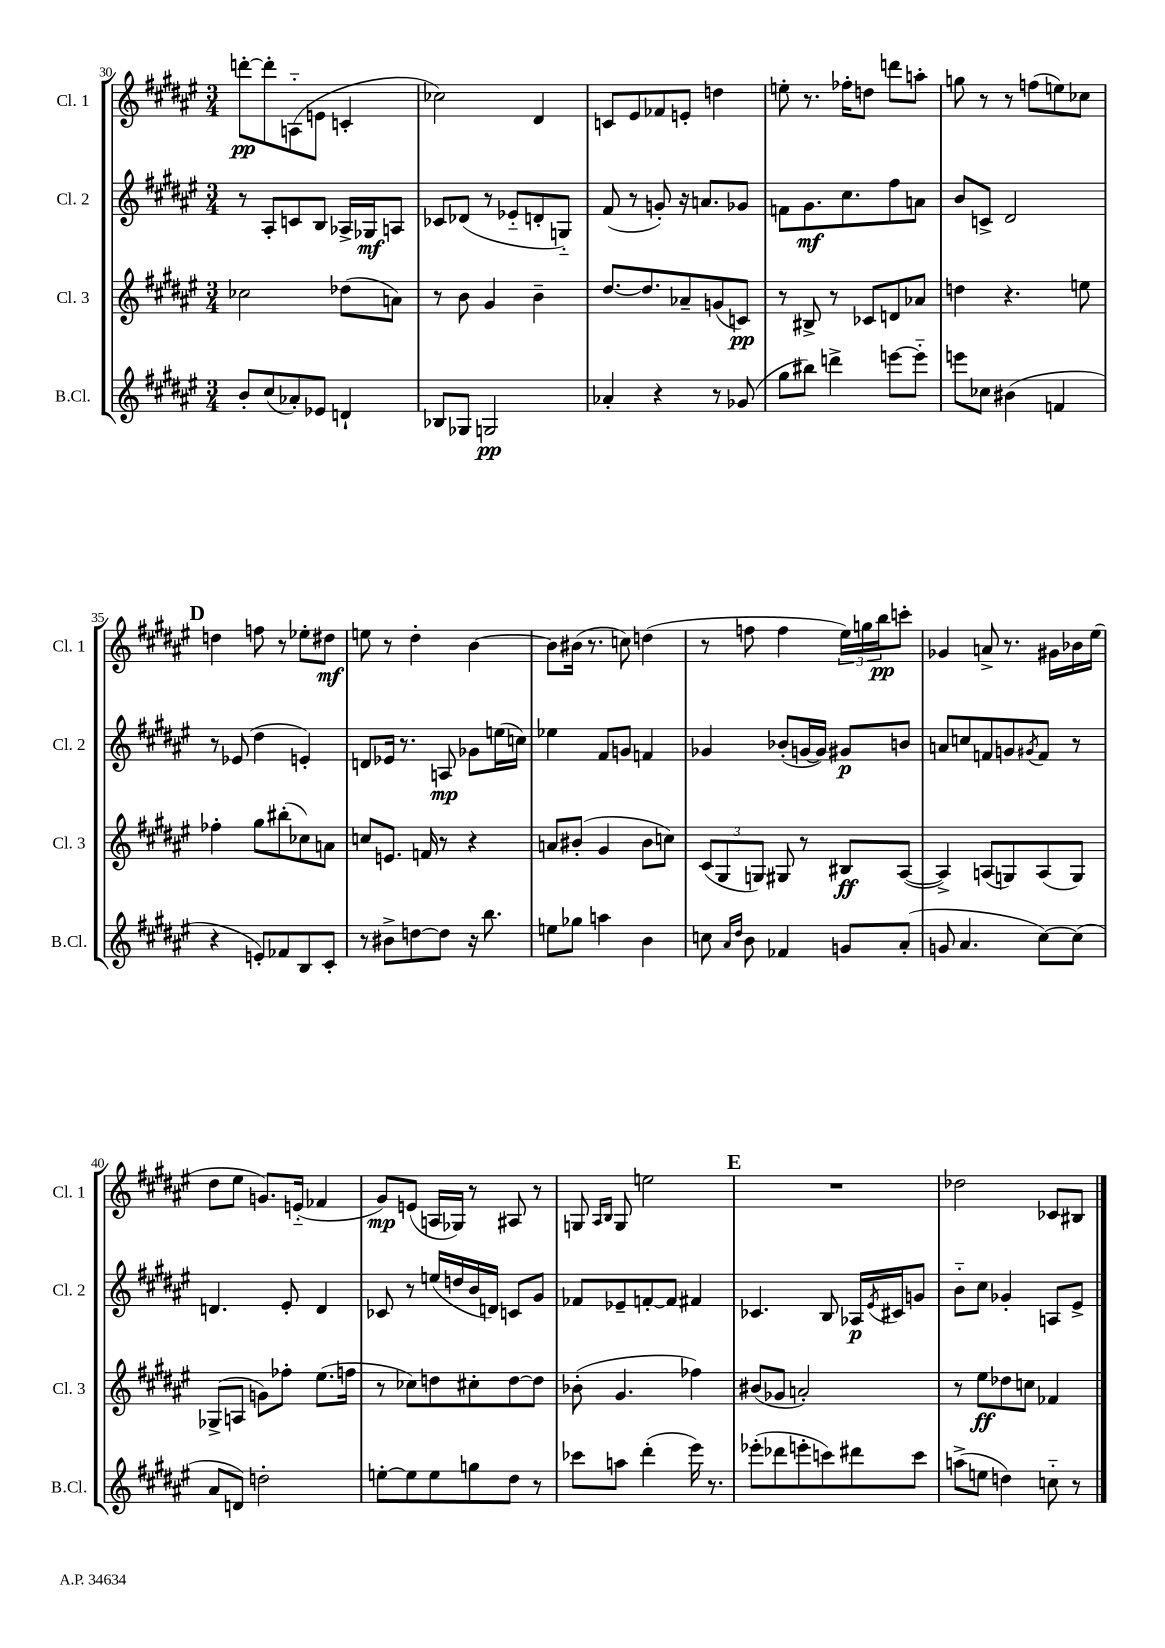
<<
\new StaffGroup <<
\new Staff = "s0" \with { instrumentName = "Cl. 1" shortInstrumentName = "Cl. 1" } {
    \clef treble \key fis \major \numericTimeSignature \time 3/4
    d'''8~-.\pp d'''8-. a8-_( e'8 c'4-. |
    ces''2) dis'4 |
    c'8 eis'8 fes'8 e'8-. d''4 |
    e''8-. r8. fes''16-. d''8 d'''8 a''8-. |
    g''8 r8 r8 f''8( e''8) ces''8 |
    \mark \markup { \bold "D" } d''4 f''8 r8 ees''8-. dis''8\mf |
    e''8 r8 dis''4-. b'4~ |
    b'8 bis'16( r8. c''8) d''4( |
    r8 f''8 f''4 \tuplet 3/2 { eis''16) g''16 b''16\pp } c'''8-. |
    ges'4 a'8-> r8. gis'16 bes'16 eis''16( |
    dis''8 eis''8 g'8.) e'16-_( fes'4 |
    gis'8\mp) e'8( a16 ges16) r8 ais8 r8 |
    g8 \grace { ais16 b16 } g8 e''2 |
    \mark \markup { \bold "E" } R2. |
    des''2 ces'8 bis8 \bar "|." |
}
\new Staff = "s1" \with { instrumentName = "Cl. 2" shortInstrumentName = "Cl. 2" } {
    \clef treble \key fis \major \numericTimeSignature \time 3/4
    r8 ais8-. c'8 b8 aes16-> ges16\mf a8 |
    ces'8 des'8( r8 ees'8-_ d'8-. g8-_) |
    fis'8( r8 g'8-.) r16 a'8. ges'8 |
    f'8 gis'8.\mf cis''8. fis''8 a'8 |
    b'8 c'8-> dis'2 |
    \mark \markup { \bold "D" } r8 ees'8( dis''4 e'4-.) |
    d'8 ees'16 r8. a8\mp ges'8 e''16( c''16) |
    ees''4 fis'8 g'8 f'4 |
    ges'4 bes'8-.( g'16~ g'16) gis'8\p b'8 |
    a'8 c''8 f'8 g'8 \acciaccatura { gis'8 } f'8 r8 |
    d'4. eis'8-. d'4 |
    ces'8 r8 e''16( d''16 b'16 d'16) c'8 gis'8 |
    fes'8 ees'8-- f'8~-. f'8 fis'4 |
    \mark \markup { \bold "E" } ces'4. b8 aes16\p \acciaccatura { eis'8 } cis'16 g'8 |
    b'8-_ cis''8 ges'4-. a8 eis'8-> \bar "|." |
}
\new Staff = "s2" \with { instrumentName = "Cl. 3" shortInstrumentName = "Cl. 3" } {
    \clef treble \key fis \major \numericTimeSignature \time 3/4
    ces''2 des''8( a'8) |
    r8 b'8 gis'4 b'4-- |
    dis''8.~ dis''8. aes'8-- g'8( c'8\pp) |
    r8 bis8-> r8 ces'8 d'8 aes'8 |
    d''4 r4. e''8 |
    \mark \markup { \bold "D" } fes''4-. gis''8 bis''8-.( ces''8) a'8 |
    c''8 e'8. f'16 r8 r4 |
    a'8 bis'8-.( gis'4 bis'8 c''8) |
    \tuplet 3/2 { cis'8( gis8 g8) } gis8 r8 bis8\ff ais8~( |
    ais4->) a8( g8) a8( g8) |
    ges8->( a8 g'8) fes''8-. eis''8.( f''16 |
    r8 ces''8) d''8 cis''8-. d''8~ d''8 |
    bes'8-.( gis'4. fes''4) |
    \mark \markup { \bold "E" } bis'8( ges'8 a'2-.) |
    r8 eis''8\ff des''8 c''8 fes'4 \bar "|." |
}
\new Staff = "s3" \with { instrumentName = "B.Cl." shortInstrumentName = "B.Cl." } {
    \clef treble \key fis \major \numericTimeSignature \time 3/4
    b'8-. cis''8( aes'8-.) ees'8 d'4-! |
    bes8 ges8 g2\pp |
    aes'4-. r4 r8 ges'8( |
    gis''8 bis''8) d'''4-> e'''8~ e'''8-_ |
    e'''8 ces''8 bis'4( f'4 |
    \mark \markup { \bold "D" } r4 e'8-.) fes'8 b8 cis'8-. |
    r8 bis'8-> d''8~ d''8 r16 b''8. |
    e''8 ges''8 a''4 b'4 |
    c''8 \grace { ais'16 dis''16 } b'8 fes'4 g'8 ais'8-.( |
    g'8 ais'4. cis''8~) cis''8( |
    ais'8 d'8) d''2-. |
    e''8~-. e''8 e''8 g''8 dis''8 r8 |
    ces'''8 a''8 dis'''4-.( eis'''16) r8. |
    \mark \markup { \bold "E" } ees'''8-.( des'''8 e'''8-. c'''8) dis'''8 c'''8 |
    a''8->( e''8 d''4) c''8-_ r8 \bar "|." |
}
>>
>>
\layout { \context { \Score currentBarNumber = #30 } }
